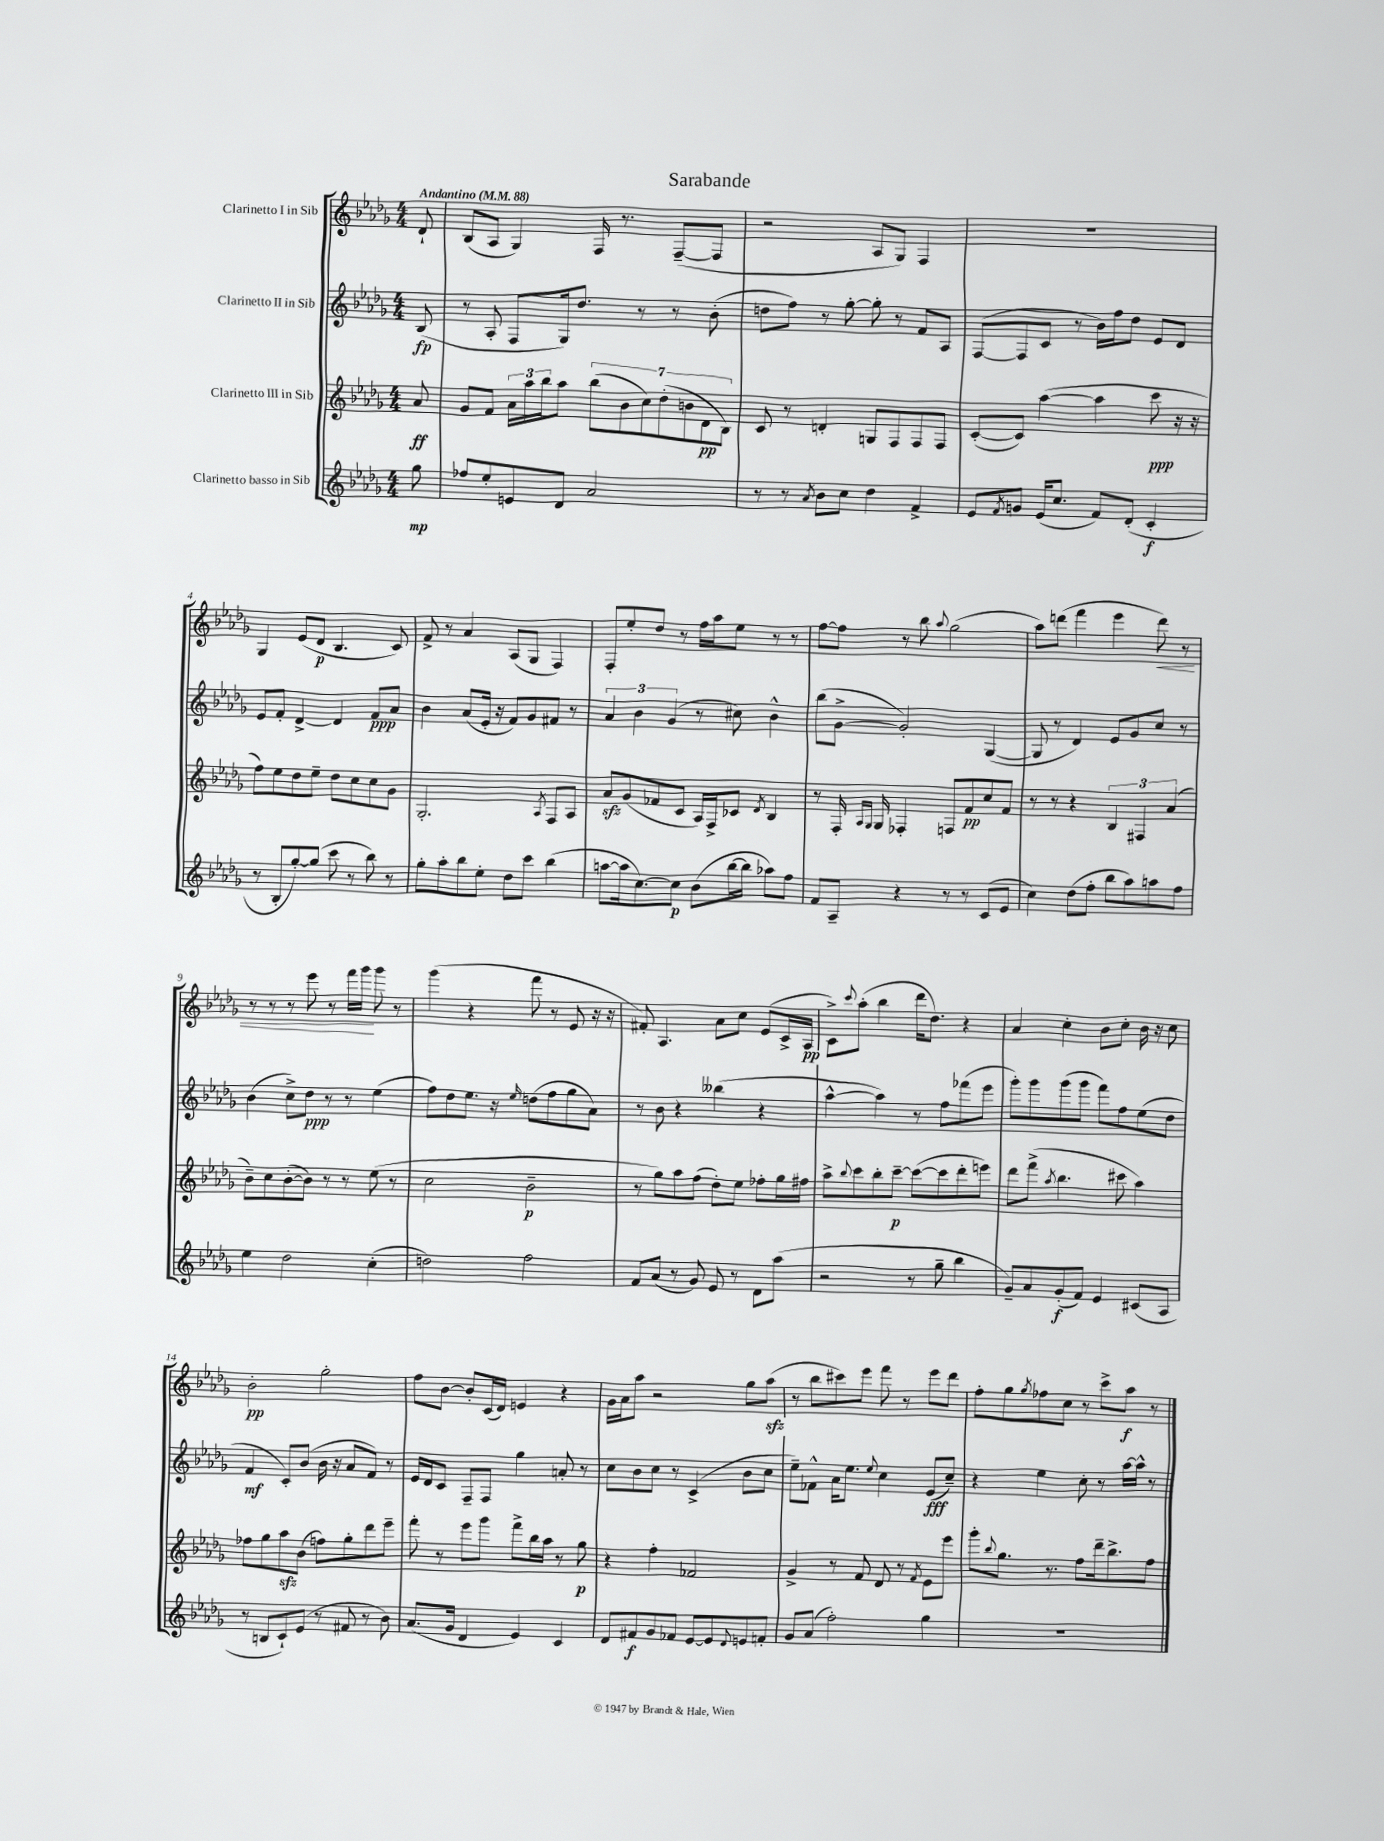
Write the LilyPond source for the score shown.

\header { title = "Sarabande" }
<<
\new StaffGroup <<
\new Staff = "s0" \with { instrumentName = "Clarinetto I in Sib" } {
    \clef treble \key des \major \numericTimeSignature \time 4/4 \partial 8 \tempo "Andantino" 4 = 88
    des'8-! |
    bes8( aes8 ges4) f16 r8. f8~--( f8 |
    r2 aes8 ges8) f4 |
    R1 |
    ges4 ees'8( des'8\p bes4. c'8) |
    f'8-> r8 aes'4 aes8( ges8 f4) |
    f8-. ees''8-. des''8 r8 f''16 aes''16 ees''8 r8 r8 |
    f''8~ f''8 r8 bes''8 \appoggiatura { aes''8 } ges''2( |
    aes''8) d'''8( f'''4 ees'''4 d'''8\<) r8 |
    r8 r8 r8 ees'''8 r8 f'''16 ges'''16\! ges'''8 r8 |
    ges'''4( r4 f'''8 r8 ees'8 r16 r16 |
    fis'8-.) aes4. aes'8 c''8 ees'8( c'16-> aes16\pp |
    c'8->) \appoggiatura { c'''8 } aes''8-.( bes''4 des'''16 des''8.) r4 |
    aes'4 c''4-. bes'8 c''8-. bes'16 r16 c''8 |
    bes'2-.\pp ges''2-. |
    f''8 bes'8~ bes'8-. c'16( des'16) e'4 r4 |
    ges'16 aes'16 aes''8 r2 ges''8 aes''8\sfz( |
    r8 bes''8 cis'''8) ees'''8 f'''8 r8 ees'''8 des'''8 |
    f''8-. ges''8 \acciaccatura { ges''8 } fes''8 c''8 r8 c'''8-> aes''8\f r8 \bar "|." |
}
\new Staff = "s1" \with { instrumentName = "Clarinetto II in Sib" } {
    \clef treble \key des \major \numericTimeSignature \time 4/4 \partial 8
    bes8\fp( |
    r8 aes8-. f8 ges16) des''8. r8 r8 bes'8-.( |
    d''8 f''8) r8 ges''8~-. ges''8-. r8 f'8 aes8 |
    f8~( f8 c'8 r8 bes'16) f''16 des''8 ees'8 des'8 |
    ees'8 f'8-. des'4~-> des'4 f'8\ppp aes'8 |
    bes'4 aes'8( ees'16-. r16 f'8) ges'8 fis'8 r8 |
    \tuplet 3/2 { aes'4 bes'4 ges'4( } r8 cis''8) bes'4-^ |
    bes''8( ges'8~-> ges'2-.) ges4~( |
    ges8 r8 des'4) ees'8 ges'8 c''8 r8 |
    bes'4( c''8->) des''8\ppp r8 r8 ees''4( |
    f''8) des''8 ees''8. r16 \grace { ees''16 } d''8( f''8 ges''8 aes'8) |
    r8 bes'8 r4 beses''4( r4 |
    aes''4~-^ aes''4) r8 f''8 fes'''8( ees'''8 |
    ges'''8-.) ges'''8 ges'''8( ges'''8 f'''8) f''8 ees''8( des''8 |
    f'4\mf c'8-.) bes'8( bes'16 r16 aes'8 f'8) r8 |
    ees'16 des'16 c'8 f8-- f8 ges''4 a'8-. r8 |
    c''8 bes'8 c''8 r8 c'4->( bes'8 c''8 |
    ees''8--) fes'8-^ aes'16 ees''8. \appoggiatura { ees''8 } c''4 ees'8\fff( c''8--) |
    r4 ees''4 c''8-. r8 aes''16~ aes''16-^ r8 \bar "|." |
}
\new Staff = "s2" \with { instrumentName = "Clarinetto III in Sib" } {
    \clef treble \key des \major \numericTimeSignature \time 4/4 \partial 8
    aes'8\ff |
    ges'8 f'8 \tuplet 3/2 { aes'16 aes''16 bes''16 } aes''8 \tuplet 7/4 { bes''8( bes'8 c''8) des''8-.( b'8 des'8\pp bes8) } |
    c'8 r8 d'4-. g8 f8 f8 f8 |
    c'8~-.( c'8) aes''4~( aes''4 c'''8\ppp r16 r16 |
    f''8) ees''8 des''8 ees''8-- des''8 c''8 c''8 ges'8 |
    ges2.-. \acciaccatura { aes8 } f8 aes8 |
    aes'8\sfz ges'8( fes'8 c'8 aes16) f16-> ces'8 \acciaccatura { des'8 } bes4 |
    r8 f16-. \grace { aes16 ges16 } ges16 fes4-. f8 f'8\pp c''8 f'8 |
    r8 r8 r4 \tuplet 3/2 { bes4 fis4 aes'4( } |
    bes'8--) c''8 bes'8~-.( bes'8) r8 r8 ees''8( r8 |
    c''2 bes'2--\p |
    r8 ges''8) aes''8 f''8( des''8-.) ees''8 fes''8-. ges''16 fis''16 |
    aes''8-> \appoggiatura { bes''8 } c'''8 bes''8-. c'''8~--\p c'''8~( c'''8 des'''8-. e'''8) |
    des'''8 f'''8->( \acciaccatura { aes''8 } bes''4. cis'''8 aes''4) |
    fes''8 ges''8 aes''8\sfz bes'8( f''8) ges''8-. des'''8 ees'''8-- |
    f'''8-. r8 ees'''8 ges'''8 f'''8-> bes''16 aes''16 r8 ges''8\p |
    r4 f''4-. fes'2 |
    ges'4-> r8 f'8 des'8 r8 \acciaccatura { f'8 } ees'8 ees'''8 |
    ges'''8-. \appoggiatura { bes''8 } ges''8. r8. f''8 des'''16-- bes''8.-> f''8 \bar "|." |
}
\new Staff = "s3" \with { instrumentName = "Clarinetto basso in Sib" } {
    \clef treble \key des \major \numericTimeSignature \time 4/4 \partial 8
    ges''8\mp |
    fes''8 ees''8-. e'8 des'8 aes'2 |
    r8 r8 \acciaccatura { aes'8 } bes'8 c''8 des''4 f'4-> |
    ees'8 \acciaccatura { f'8 } g'8 ees'16( c''8. f'8) des'8-.( c'4-.\f |
    r8 bes8-. ges''8~-.) ges''8( c'''8 r8 bes''8) r8 |
    ges''8-. aes''8-. bes''8 ees''8-. des''8 c'''8 bes''4( |
    a''8~ a''16 c''8.~) c''8\p bes'8( bes''16~ bes''16 aes''8) f''8 |
    f'8 aes8-- r4 r8 r8 c'8( ees'8 |
    c''4) des''8( f''8-. bes''8 aes''8) a''8 f''8 |
    ees''4 des''2 c''4-.( |
    d''2) f''2 |
    f'8 aes'8( r8 ges'8) ees'8 r8 des'8 aes''8( |
    r2 r8 ges''8-- bes''4 |
    ges'8--) aes'8 ges'8-.\f( f'8) ees'4 cis'8( aes8 |
    r8 b8 c'8-!) ees'8( r8 fis'8 r8 bes'8) |
    aes'8.( ges'16 des'4 ees'4) c'4 |
    des'8 fis'8\f ges'8 fes'8 ees'8~ ees'8 \appoggiatura { des'8 } e'8 f'8-. |
    ges'8 aes'8( f''2-.) ges''4 |
    R1 \bar "|." |
}
>>
>>
